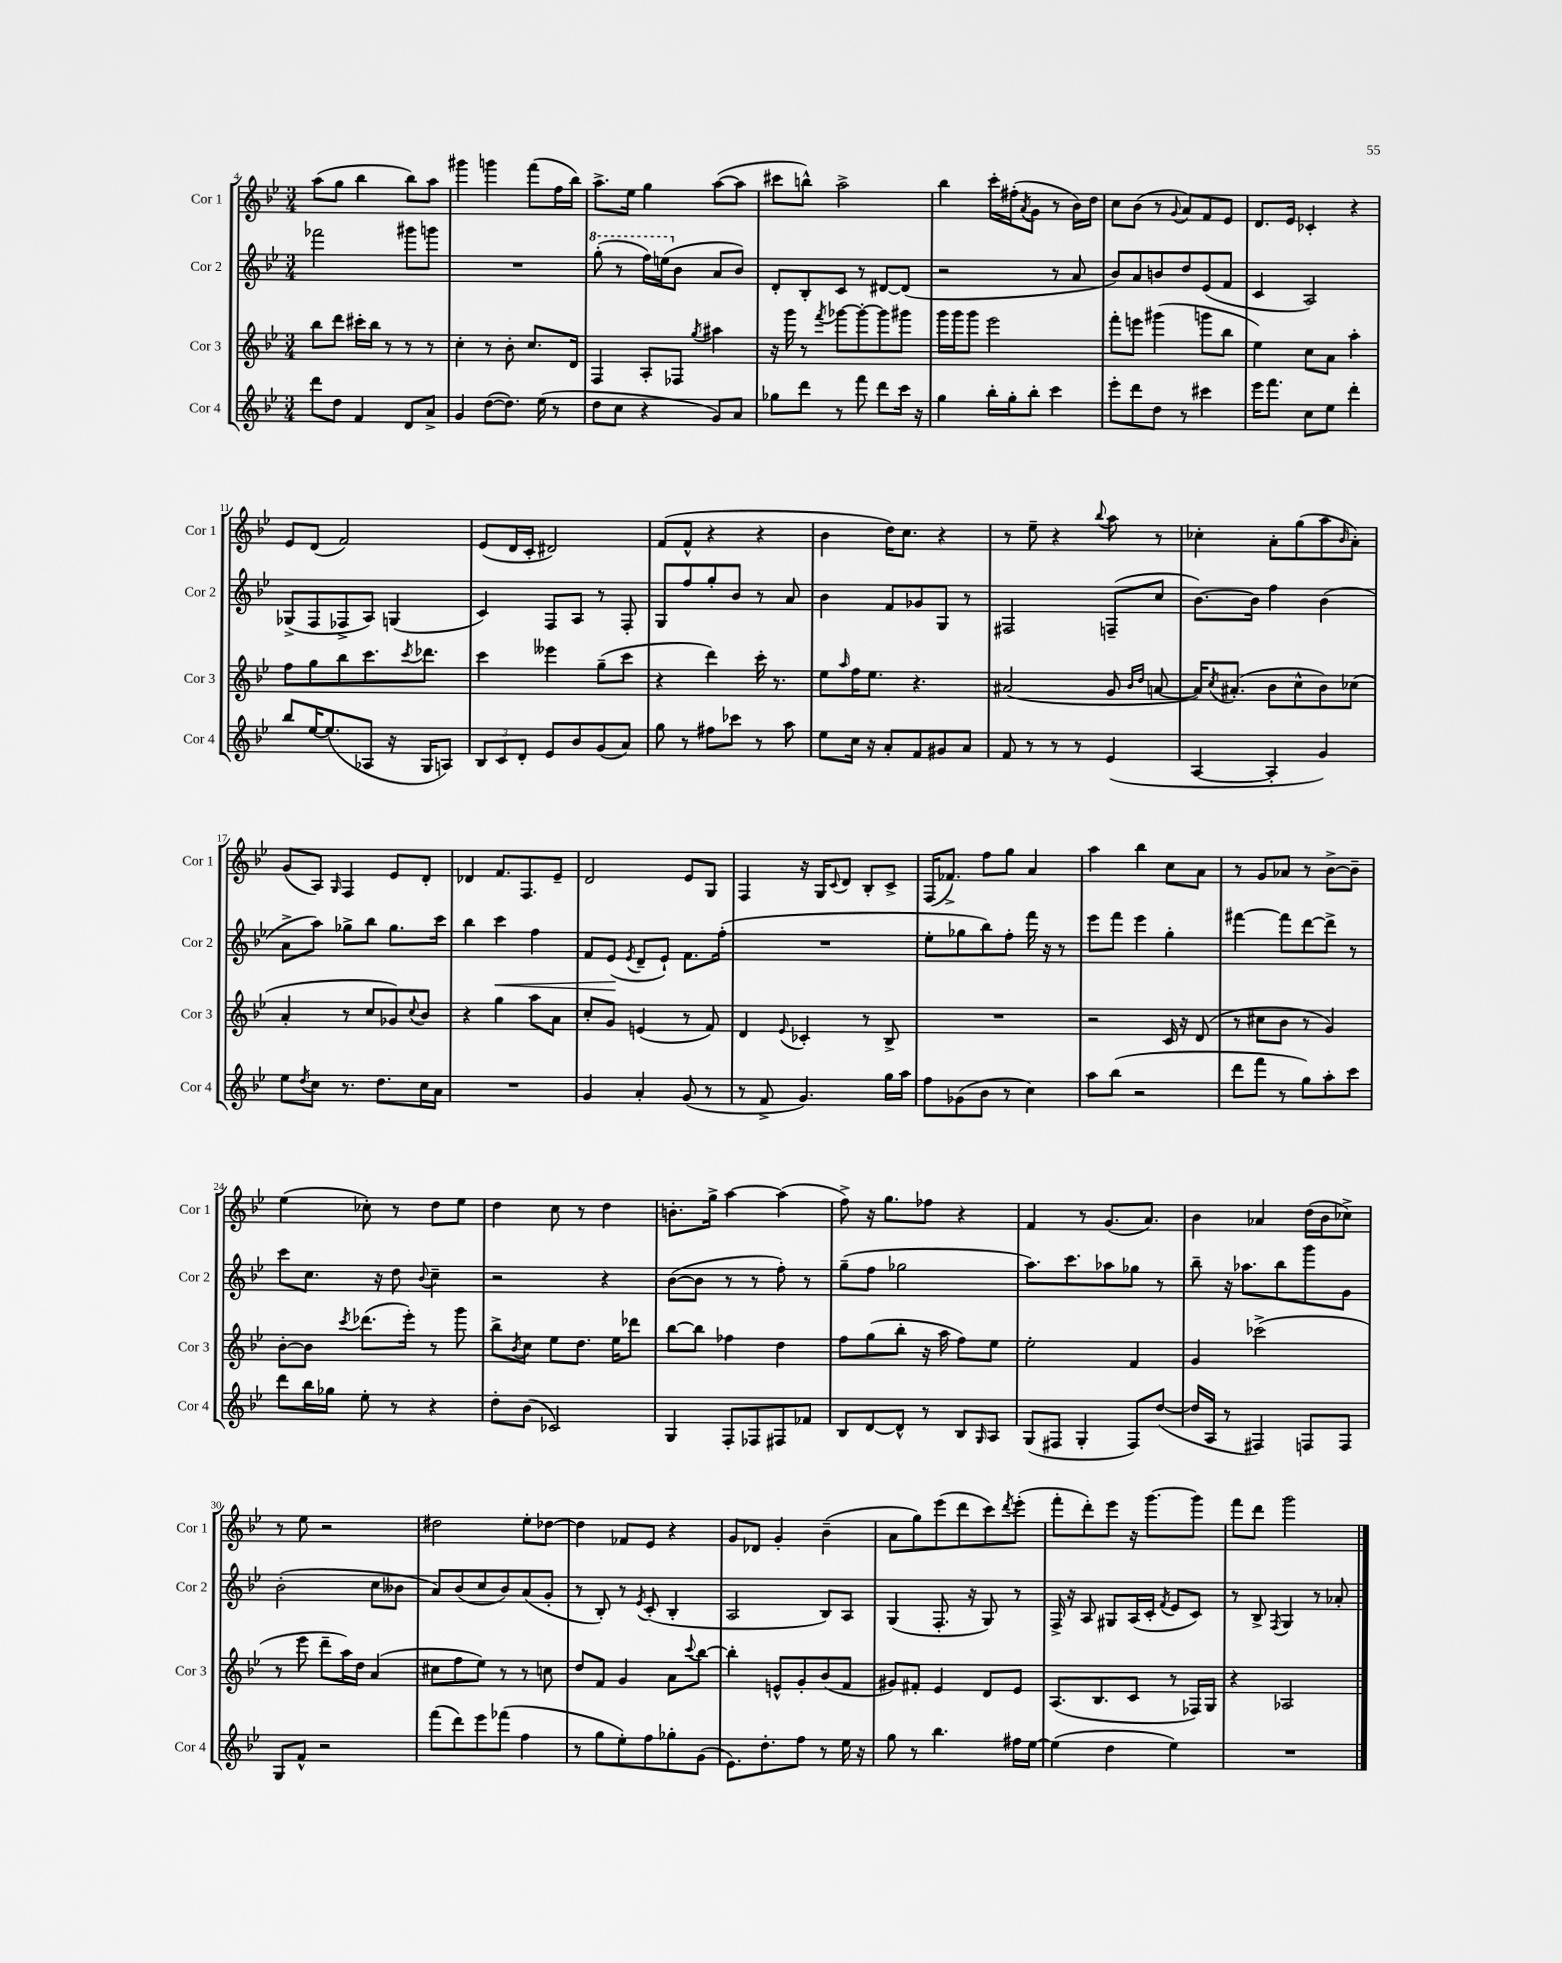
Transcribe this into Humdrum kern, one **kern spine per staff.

**kern	**kern	**kern	**dynam	**kern
*part4	*part3	*part2	*part2	*part1
*staff4	*staff3	*staff2	*staff2	*staff1
*I"Cor 4	*I"Cor 3	*I"Cor 2	*	*I"Cor 1
*I'Cor 4	*I'Cor 3	*I'Cor 2	*	*I'Cor 1
*clefG2	*clefG2	*clefG2	*	*clefG2
*k[b-e-]	*k[b-e-]	*k[b-e-]	*	*k[b-e-]
*M3/4	*M3/4	*M3/4	*	*M3/4
=4	=4	=4	=4	=4
8ddd\L	8bb-\L	2fff-X\	.	(8aa\L
8dd\J	8ddd\J	.	.	8gg\J
4f/	16ccc#X'\LL	.	.	4bb-\
.	16bb-\JJ	.	.	.
.	8r	.	.	.
8d/L	8r	8ggg#X\L	.	8bb-\L)
8a^/J	8r	8gggn\J	.	8aa\J
=5	=5	=5	=5	=5
4g/	4cc'\	2.r	.	4ggg#X\
([8dd\L	8r	.	.	4gggn\
8.dd\J])	8b-'\	.	.	.
.	8.cc/L	.	.	(8fff\L
(16ee-\	.	.	.	.
8r	.	.	.	16ff\L
.	16d/Jk	.	.	16bb-\JJ)
=6	=6	=6	=6	=6
*	*	*8va	*	*
8dd\L	4F/	(8ggg'\	.	8.aa^\L
8cc\J	.	8r	.	.
.	.	.	.	16ee-\Jk
4r	8A'/L	16fff\LL)	.	4gg\
.	.	(16eeen\J	.	.
*	*	*X8va	*	*
.	8F-X/J	8b-\J	.	.
.	8qgg/	.	.	.
8g/L)	4aa#X\	8a/L	.	([8aa\L
8a/J	.	8b-/J)	.	8aa\J]
=7	=7	=7	=7	=7
8gg-X\L	16r	8d'/L	.	8ccc#X\L
.	16ggg\	.	.	.
8ddd\J	8r	8B-'/	.	8bbn^^\J)
.	8qfff/	.	.	.
8r	[8ggg-X\L	8c/J	.	2aa^\
8fff\	8ggg-'\_	8r	.	.
8ddd\L	8ggg-\]	[8d#X/L	.	.
16ccc\Jk	8ggg#X\J	(8d#/J]	.	.
16r	.	.	.	.
=8	=8	=8	=8	=8
4gg\	16ggg\LL	2r	.	4bb-\
.	16ggg\J	.	.	.
.	8ggg\J	.	.	.
16bb-'\LL	2eee-\	.	.	16ccc'\LL
16gg'\J	.	.	.	(16ff#X'\J
.	.	.	.	8qa/
8bb-'\J	.	.	.	8g\J
4ccc\	.	8r	.	8r
.	.	8a/	.	16b-\LL)
.	.	.	.	16dd\JJ
=9	=9	=9	=9	=9
8eee-'\L	8fff'\L	8b-/L)	.	8cc\L
8ddd\	8eeen\J	8a/	.	(8b-\J
8dd\J	(4ggg#X\	8bn/	.	8r
.	.	.	.	8qqg/
8r	.	8dd/	.	8a/L)
4ccc#X\	8gggn\L	(8e-/	.	8f/
.	8bb-\J	8f/J	.	8e-/J
=10	=10	=10	=10	=10
16eee-\KL	4ee-\)	4c/	.	8.d/L
8.fff\J	.	.	.	.
.	.	.	.	16e-/Jk
8cc\L	8cc\L	2A/)	.	4c-X'/
8ee-\J	8a\J	.	.	.
4ddd'\	4aa'\	.	.	4r
!!LO:LB:g=z
=11	=11	=11	=11	=11
8bb-/L	8ff\L	(8G-X^/L	.	8e-/L
[16ee-/K	8gg\	8F/	.	(8d/J
(8.ee-/]	.	.	.	.
.	8bb-\	8F-X^/	.	2f/)
8A-X/J	8.ccc\	8A/J)	.	.
16r	.	(4Gn/	.	.
.	8qccc/	.	.	.
16G/KL	8.ddd-X\J	.	.	.
8An/J)	.	.	.	.
=12	=12	=12	=12	=12
12B-/L	4ccc\	4c/)	.	(8e-/L
12c/	.	.	.	.
.	.	.	.	16d/L
12d'/J	.	.	.	.
.	.	.	.	16c'/JJ
8e-/L	4eee--X\	8F/L	.	2d#X/)
8b-/	.	8A/J	.	.
(8g/	(8gg~\L	8r	.	.
8a/J)	8ccc\J	8F'/	.	.
=13	=13	=13	=13	=13
8gg\	4r	8G/L	.	(8f/L
8r	.	8ff/	.	8f^^/J
8ff#X\L	4ddd\)	8gg'/	.	4r
8ccc-X\J	.	8b-/J	.	.
8r	16ccc'\	8r	.	4r
.	8.r	.	.	.
8aa\	.	8a/	.	.
=14	=14	=14	=14	=14
8ee-\L	8ee-\L	4b-\	.	4b-\
.	16qqaa/	.	.	.
16cc\Jk	16ff\K	.	.	.
16r	8.ee-\J	.	.	.
8a'/L	.	8f/L	.	16dd\KL)
.	.	.	.	8.cc\J
8f/	4.r	8g-X/	.	.
8g#X/	.	8G/J	.	4r
8a/J	.	8r	.	.
=15	=15	=15	=15	=15
8f/	(2a#X/	2F#X/	.	8r
8r	.	.	.	8ee-~\
8r	.	.	.	4r
8r	.	.	.	.
.	.	.	.	8qqbb-/
(4e-/	8g/	(8Fn~/L	.	8aa\
.	16qqb-/LL	.	.	.
.	16qqdd/JJ	.	.	.
.	[8an/	8cc/J	.	8r
=16	=16	=16	=16	=16
[4A/	16a/KL])	[8.b-\L)	.	4cc-X'\
.	8qcc/	.	.	.
.	(8.a#X'/J	.	.	.
.	.	16b-\Jk]	.	.
4A'/]	8b-\L	4ff\	.	8a'\L
.	8cc^^\	.	.	(8gg\
4g/)	8b-\)	(4b-\	.	8aa\
.	.	.	.	16qqb-/
.	(8cc-X\J	.	.	8a'\J)
!!LO:LB:g=z
=17	=17	=17	=17	=17
8ee-\L	4a'/	8a^\L	.	(8g/L
8qdd/	.	.	.	.
8cc\J	.	8aa\J)	.	8A/J)
.	.	.	.	16qqG/
8.r	8r	8gg-X^\L	.	4F/
.	8cc/L	8bb-\J	.	.
8.dd\L	.	.	.	.
.	8g-X/)	8.gg-\L	.	8e-/L
.	8qqcc/	.	.	.
16cc\L	8b-/J	.	.	8d'/J
16a\JJ	.	16ccc\Jk	.	.
=18	=18	=18	=18	=18
2.r	4r	4bb-\	.	4d-X/
!	!	!	!LO:HP:b	!
.	4gg\	4ccc\	<	8.f/L
.	.	.	.	8.F/
.	8aa\L	4ff\	.	.
.	8a\J	.	.	8e-~/J
=19	=19	=19	=19	=19
4g/	8cc'/L	8f/L	.	2d/
.	8g/J	(8e-/J	.	.
.	.	8qe-/	.	.
4a'/	(4en/	8d~/L	[	.
.	.	8e-`/J)	.	.
(8g/	8r	8.f\L	.	8e-/L
8r	8f/)	.	.	8G/J
.	.	(16ff'\Jk	.	.
=20	=20	=20	=20	=20
8r	4d/	2.r	.	4F/
8f^/	.	.	.	.
.	8qqe-/	.	.	.
4.g/)	4c-X'/	.	.	16r
.	.	.	.	16G/KL
.	.	.	.	8qqc/
.	.	.	.	8d/J
.	8r	.	.	8B-'/L
16gg\LL	8B-^/	.	.	8c^/J
16aa\JJ	.	.	.	.
=21	=21	=21	=21	=21
8ff\L	2.r	8ee-'\L	.	(16F/KL
.	.	.	.	8.f-X^/J)
(8g-X\	.	8gg-X\	.	.
8b-\J	.	8bb-\)	.	8ff\L
8r	.	8ff'\J	.	8gg\J
4cc\)	.	16fff\	.	4a/
.	.	16r	.	.
.	.	8r	.	.
=22	=22	=22	=22	=22
8aa\L	2r	8eee-\L	.	4aa\
(8bb-\J	.	8fff\J	.	.
2r	.	4eee-\	.	4bb-\
.	16c/	4gg'\	.	8cc\L
.	16r	.	.	.
.	(8d/	.	.	8a\J
=23	=23	=23	=23	=23
8ddd\L	8r	[4fff#X\	.	8r
8fff\J	8cc#X\L	.	.	8g/L
8r	8b-\J	8fff#\L]	.	8a-X/J
8gg\L)	8r	[8ddd\	.	8r
8aa'\	4g/)	8ddd^\J]	.	[8b-^\L
8ccc\J	.	8r	.	8b-~\J]
!!LO:LB:g=z
=24	=24	=24	=24	=24
8ddd\L	[8b-'\L	8ccc\L	.	(4ee-\
16bb-\L	8b-\J]	8.cc\J	.	.
16gg-X\JJ	.	.	.	.
.	8qccc/	.	.	.
8ee-'\	(8.ddd-X\L	.	.	8cc-X'\)
.	.	16r	.	.
8r	.	8dd\	.	8r
.	16eee-'\Jk)	.	.	.
.	.	8qqb-/	.	.
4r	8r	4cc~\	.	8dd\L
.	8ggg\	.	.	8ee-\J
=25	=25	=25	=25	=25
8dd'\L	8bb-^\L	2r	.	4dd\
.	8qb-/	.	.	.
(8b-\J	8cc\J	.	.	.
2c-X/)	8ee-\L	.	.	8cc\
.	8.dd\J	.	.	8r
.	.	4r	.	4dd\
.	16ee-\KL	.	.	.
.	8ddd-X\J	.	.	.
=26	=26	=26	=26	=26
4G/	[8bb-\L	([8b-\L	.	8.bn'\L
.	8bb-\J]	8b-\J]	.	.
.	.	.	.	16gg^\Jk
8F'/L	4ff-X\	8r	.	[4aa\
8F-X/	.	8r	.	.
8F#X/	4dd\	8ff'\)	.	(4aa\]
8f-X/J	.	8r	.	.
=27	=27	=27	=27	=27
8B-/L	8ff\L	(8gg~\L	.	8ff^\)
[8d/	(8gg\	8ff\J	.	16r
.	.	.	.	8.gg\L
8d^^/J]	8bb-'\J	2gg-X\	.	.
8r	16r	.	.	8ff-X\J
.	16aa\	.	.	.
8B-/L	8ff\L)	.	.	4r
16qqG/	.	.	.	.
8A/J	8ee-\J	.	.	.
=28	=28	=28	=28	=28
(8G/L	2ee-'\	8.aa\L)	.	4f/
8F#X/J	.	.	.	.
.	.	8.ccc\	.	.
4G'/	.	.	.	8r
.	.	8aa-X\	.	(8.g/L
8F#/L)	4f/	8gg-X\J	.	.
.	.	.	.	8.a/J)
([8dd/J	.	8r	.	.
=29	=29	=29	=29	=29
16dd/LL]	4g/	8bb-~\	.	4b-\
16A/JJ	.	.	.	.
8r	.	16r	.	.
.	.	8.aa-X\L	.	.
4F#X/)	(2ccc-X^\	.	.	4a-X/
.	.	8bb-\	.	.
8Fn/L	.	8ggg\	.	(16dd\LL
.	.	.	.	16b-\J
8F/J	.	8g\J	.	8cc-X^\J)
!!LO:LB:g=z
=30	=30	=30	=30	=30
8G/L	8r	(2b-'\	.	8r
8f^^/J	8eee-\	.	.	8ee-\
2r	8ddd~\L	.	.	2r
.	16aa\L)	.	.	.
.	16dd\JJ	.	.	.
.	(4a/	8cc\L	.	.
.	.	8b--X\J	.	.
=31	=31	=31	=31	=31
(8fff\L	8cc#X\L	8a/L)	.	2dd#X\
8ddd\)	8ff\	(8b-/	.	.
8eee-\	8ee-\J)	8cc/	.	.
(8fff-X\J	8r	8b-/)	.	.
4ff\	8r	(8a/	.	8ee-'\L
.	8ccn\	8g'/J	.	[8dd-X\J
=32	=32	=32	=32	=32
8r	8dd/L	8r	.	4dd-\]
8gg\L	8f/J	8B-'/)	.	.
8ee-'\)	4g/	8r	.	8f-X/L
.	.	8qe-/	.	.
8ff\	.	(8c'/	.	8e-/J
8gg-X'\	8a\L	4B-'/	.	4r
.	8qqccc/	.	.	.
(8g\J	[8bb-\J	.	.	.
=33	=33	=33	=33	=33
8.e-\L)	4bb-'\]	2A/	.	8g/L
.	.	.	.	8d-X/J
8.dd'\	.	.	.	.
.	8en^^/L	.	.	4g'/
8ff\J	8g'/	.	.	.
8r	(8b-/	8B-/L)	.	(4b-~\
16ee-\	8f/J	8A/J	.	.
16r	.	.	.	.
=34	=34	=34	=34	=34
8gg\	8g#X/L)	(4G/	.	8a\L
8r	8f#X'/J	.	.	8gg\)
4.bb-\	4e-/	8.F'/	.	(8eee-\
.	.	.	.	8ddd\
.	.	16r	.	.
.	8d/L	8G/)	.	8ccc\)
.	.	.	.	8qddd/
16ff#X\LL	8e-/J	8r	.	(8eee-'\J
[16ee-\JJ	.	.	.	.
=35	=35	=35	=35	=35
(4ee-\]	(8.A/L	16F^/	.	8fff'\L
.	.	16r	.	.
.	.	8A/	.	8ddd'\)
.	8.B-/	.	.	.
4dd\	.	8G#X/L	.	8eee-\J
.	8c/J	(16A/L	.	16r
.	.	16c'/JJ	.	[8.ggg\L
.	.	8qf/	.	.
4ee-\)	8r	8e-/L	.	.
.	16F-X/LL)	8c/J)	.	8ggg\J]
.	16G/JJ	.	.	.
=36	=36	=36	=36	=36
2.r	4r	8r	.	8fff\L
.	.	8B-^/	.	8ddd\J
.	.	8qF/	.	.
.	2A-X/	4G/	.	2ggg\
.	.	8r	.	.
.	.	8a-X'/	.	.
==	==	==	==	==
*-	*-	*-	*-	*-
